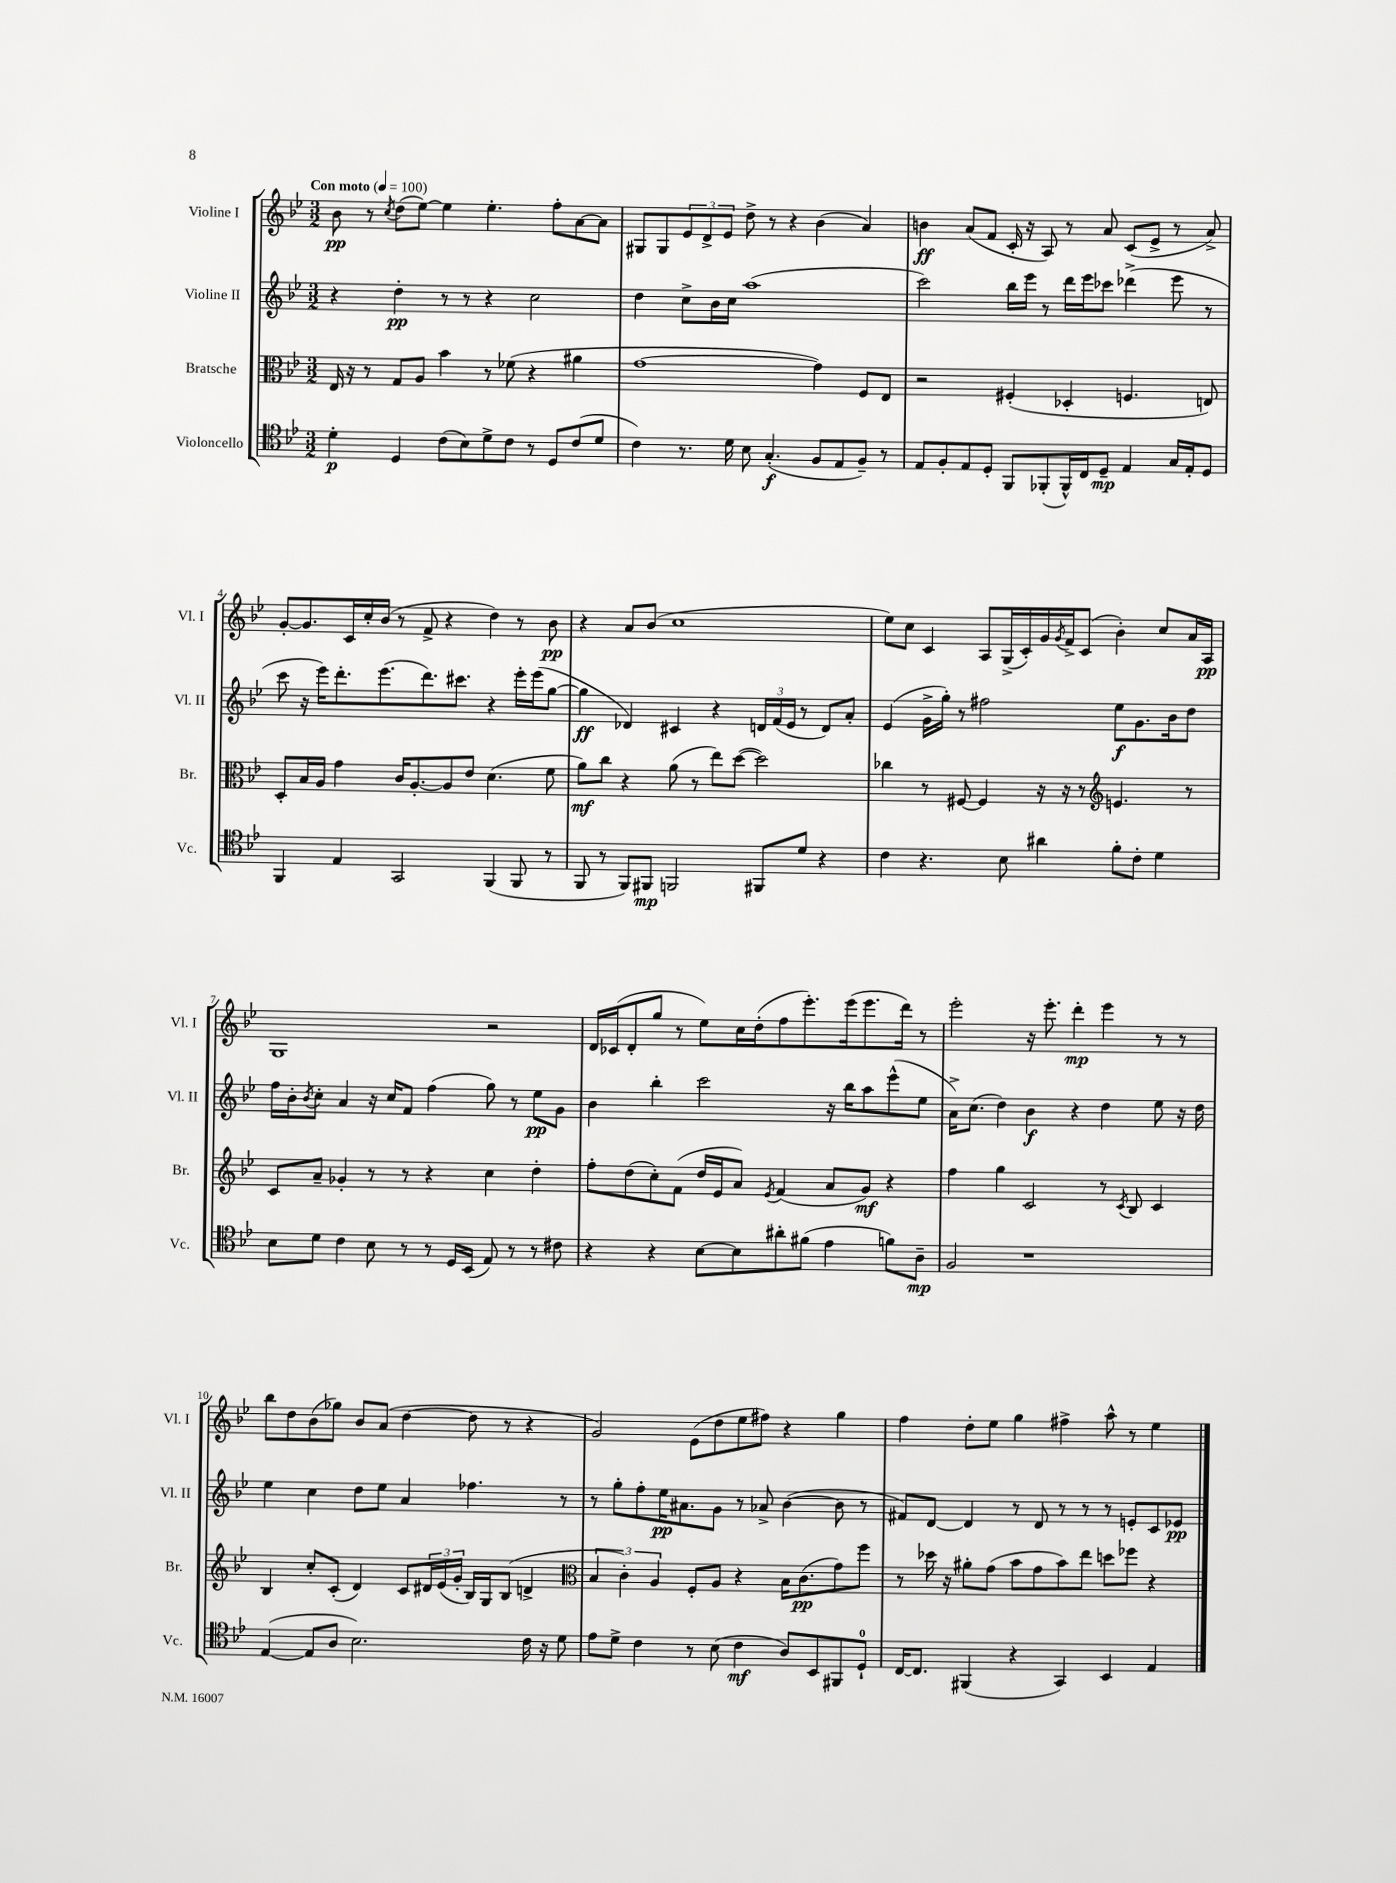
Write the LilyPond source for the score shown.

<<
\new StaffGroup <<
\new Staff = "s0" \with { instrumentName = "Violine I" shortInstrumentName = "Vl. I" } {
    \clef treble \key bes \major \numericTimeSignature \time 3/2 \tempo "Con moto" 4 = 100
    bes'8\pp r8 \acciaccatura { c''8 } d''8( ees''8~) ees''4 ees''4.-. f''8-. a'8~ a'8 |
    gis8 gis8 \tuplet 3/2 { ees'8 d'8-> ees'8 } d''8-> r8 r4 bes'4( a'4) |
    b'4\ff a'8( f'8 c'16-. r16 a8) r8 a'8 c'8( ees'8-> r8 a'8->) |
    g'8~-. g'8. c'16 c''16-. bes'16( r8 f'8-> r4 d''4) r8 bes'8\pp |
    r4 a'8 bes'8( c''1 |
    ees''8) c''8 c'4 a8 g16->( c'16-.) g'16 \acciaccatura { g'8 } f'16-> c'8( bes'4-.) c''8 a'16 a16\pp |
    g1 r2 |
    d'16 ces'16( d'8-. g''8 r8 ees''8) c''16 d''16-.( f''8 ees'''8.-.) ees'''16( ees'''8. d'''16) r8 |
    ees'''2-. r16 ees'''8.-. d'''4-.\mp ees'''4 r8 r8 |
    bes''8 d''8 bes'8( ges''8) bes'8 a'8( d''4~ d''8 r8 r4 |
    g'2) ees'8( d''8 ees''8 fis''8) r4 g''4 |
    f''4 d''8-. ees''8 g''4 fis''4-> a''8-^ r8 ees''4 \bar "|." |
}
\new Staff = "s1" \with { instrumentName = "Violine II" shortInstrumentName = "Vl. II" } {
    \clef treble \key bes \major \numericTimeSignature \time 3/2
    r4 d''4-.\pp r8 r8 r4 c''2 |
    d''4 c''8-> bes'16 c''16 a''1( |
    c'''2) bes''16 ees'''16 r8 d'''16 ees'''16 ces'''8 des'''4->( ees'''8 r8 |
    c'''8 r16 ees'''16) d'''8.-. ees'''8.( d'''8.) cis'''8. r4 ees'''16-. ees'''16( g''8~ |
    g''4\ff des'4) cis'4 r4 \tuplet 3/2 { d'16 f'16( ees'16 } r8 d'8) a'8-. |
    ees'4( g'16-> g''16-.) r8 fis''2 ees''8\f g'8. bes'16 d''8 |
    f''16 bes'16-. \acciaccatura { bes'8 } c''8-. a'4 r16 c''16 f'8 f''4( g''8) r8 ees''8\pp g'8 |
    bes'4 bes''4-. c'''2 r16 bes''16 a''8 ees'''8-^( ees''8 |
    a'16->) c''8.( d''4) bes'4\f r4 d''4 ees''8 r16 d''16 |
    ees''4 c''4 d''8 ees''8 a'4 fes''4. r8 |
    r8 g''8-. f''8-. ees''16\pp ais'8. g'8 r8 aes'8-> bes'4~( bes'8 r8 |
    fis'8) d'8~ d'4 r8 d'8 r8 r8 r8 e'8-. c'8 ees'8\pp \bar "|." |
}
\new Staff = "s2" \with { instrumentName = "Bratsche" shortInstrumentName = "Br." } {
    \clef alto \key bes \major \numericTimeSignature \time 3/2
    ees16 r16 r8 g8 a8 bes'4 r8 fes'8( r4 ais'4 |
    g'1~ g'4) f8 ees8 |
    r2 fis4-.( des4-. f4. e8) |
    d8-. bes16 a16 g'4 c'16 a8.~-. a8 ees'8 d'4.( f'8 |
    a'8\mf) c''8 r4 a'8( r8 ees''8) d''8~( d''2) |
    ces''4 r8 fis8~ fis4 r16 r16 r8 \clef treble e'4. r8 |
    c'8 a'8-- ges'4-. r8 r8 r4 c''4 d''4-. |
    f''8-. d''8( c''8-.) f'8( d''16 ees'16 a'8) \acciaccatura { ees'8 } f'4( a'8 g'8\mf) r4 |
    f''4 g''4 c'2 r8 \acciaccatura { c'8 } bes8 c'4 |
    bes4 c''8-. c'8-.( d'4) c'8 \tuplet 3/2 { dis'16 ees'16( g'16-. } bes16) g16 bes8( d'4-> |
    \clef alto \tuplet 3/2 { bes4 c'4-.) a4 } f8-. a8 r4 bes16 c'8.\pp( g'8) f''8 |
    r8 des''16 r16 ais'8-. g'8( bes'8 g'8 bes'8) ees''8 d''8 fes''8 r4 \bar "|." |
}
\new Staff = "s3" \with { instrumentName = "Violoncello" shortInstrumentName = "Vc." } {
    \clef tenor \key bes \major \numericTimeSignature \time 3/2
    d'4-.\p d4 c'8( bes8) d'8-> c'8 r8 d8 c'8( d'8 |
    c'4) r8. d'16 bes8 g4.-.\f( f8 ees8 f8--) r8 |
    ees8 f8-. ees8 d8-. f,8 fes,8-.( fes,16-^) c16 d8--\mp ees4 g16 ees16-. d8 |
    f,4 ees4 g,2 f,4( f,8 r8 |
    f,8 r8 f,8) fis,8\mp f,2 fis,8 d'8 r4 |
    c'4 r4. bes8 ais'4 f'8-. c'8-. d'4 |
    bes8 d'8 c'4 bes8 r8 r8 d16 bes,16( ees8) r8 r8 cis'8 |
    r4 r4 bes8~ bes8 ais'8-. fis'8( ees'4 f'8) a8--\mp |
    f2 r1 |
    ees4~( ees8 a8 bes2.) c'16 r16 d'8 |
    ees'8 d'8-> c'4 r8 bes8( c'4\mf a8) bes,8 fis,8 d8-0-! |
    c16~ c8. fis,4( r4 g,4) bes,4 ees4 \bar "|." |
}
>>
>>
